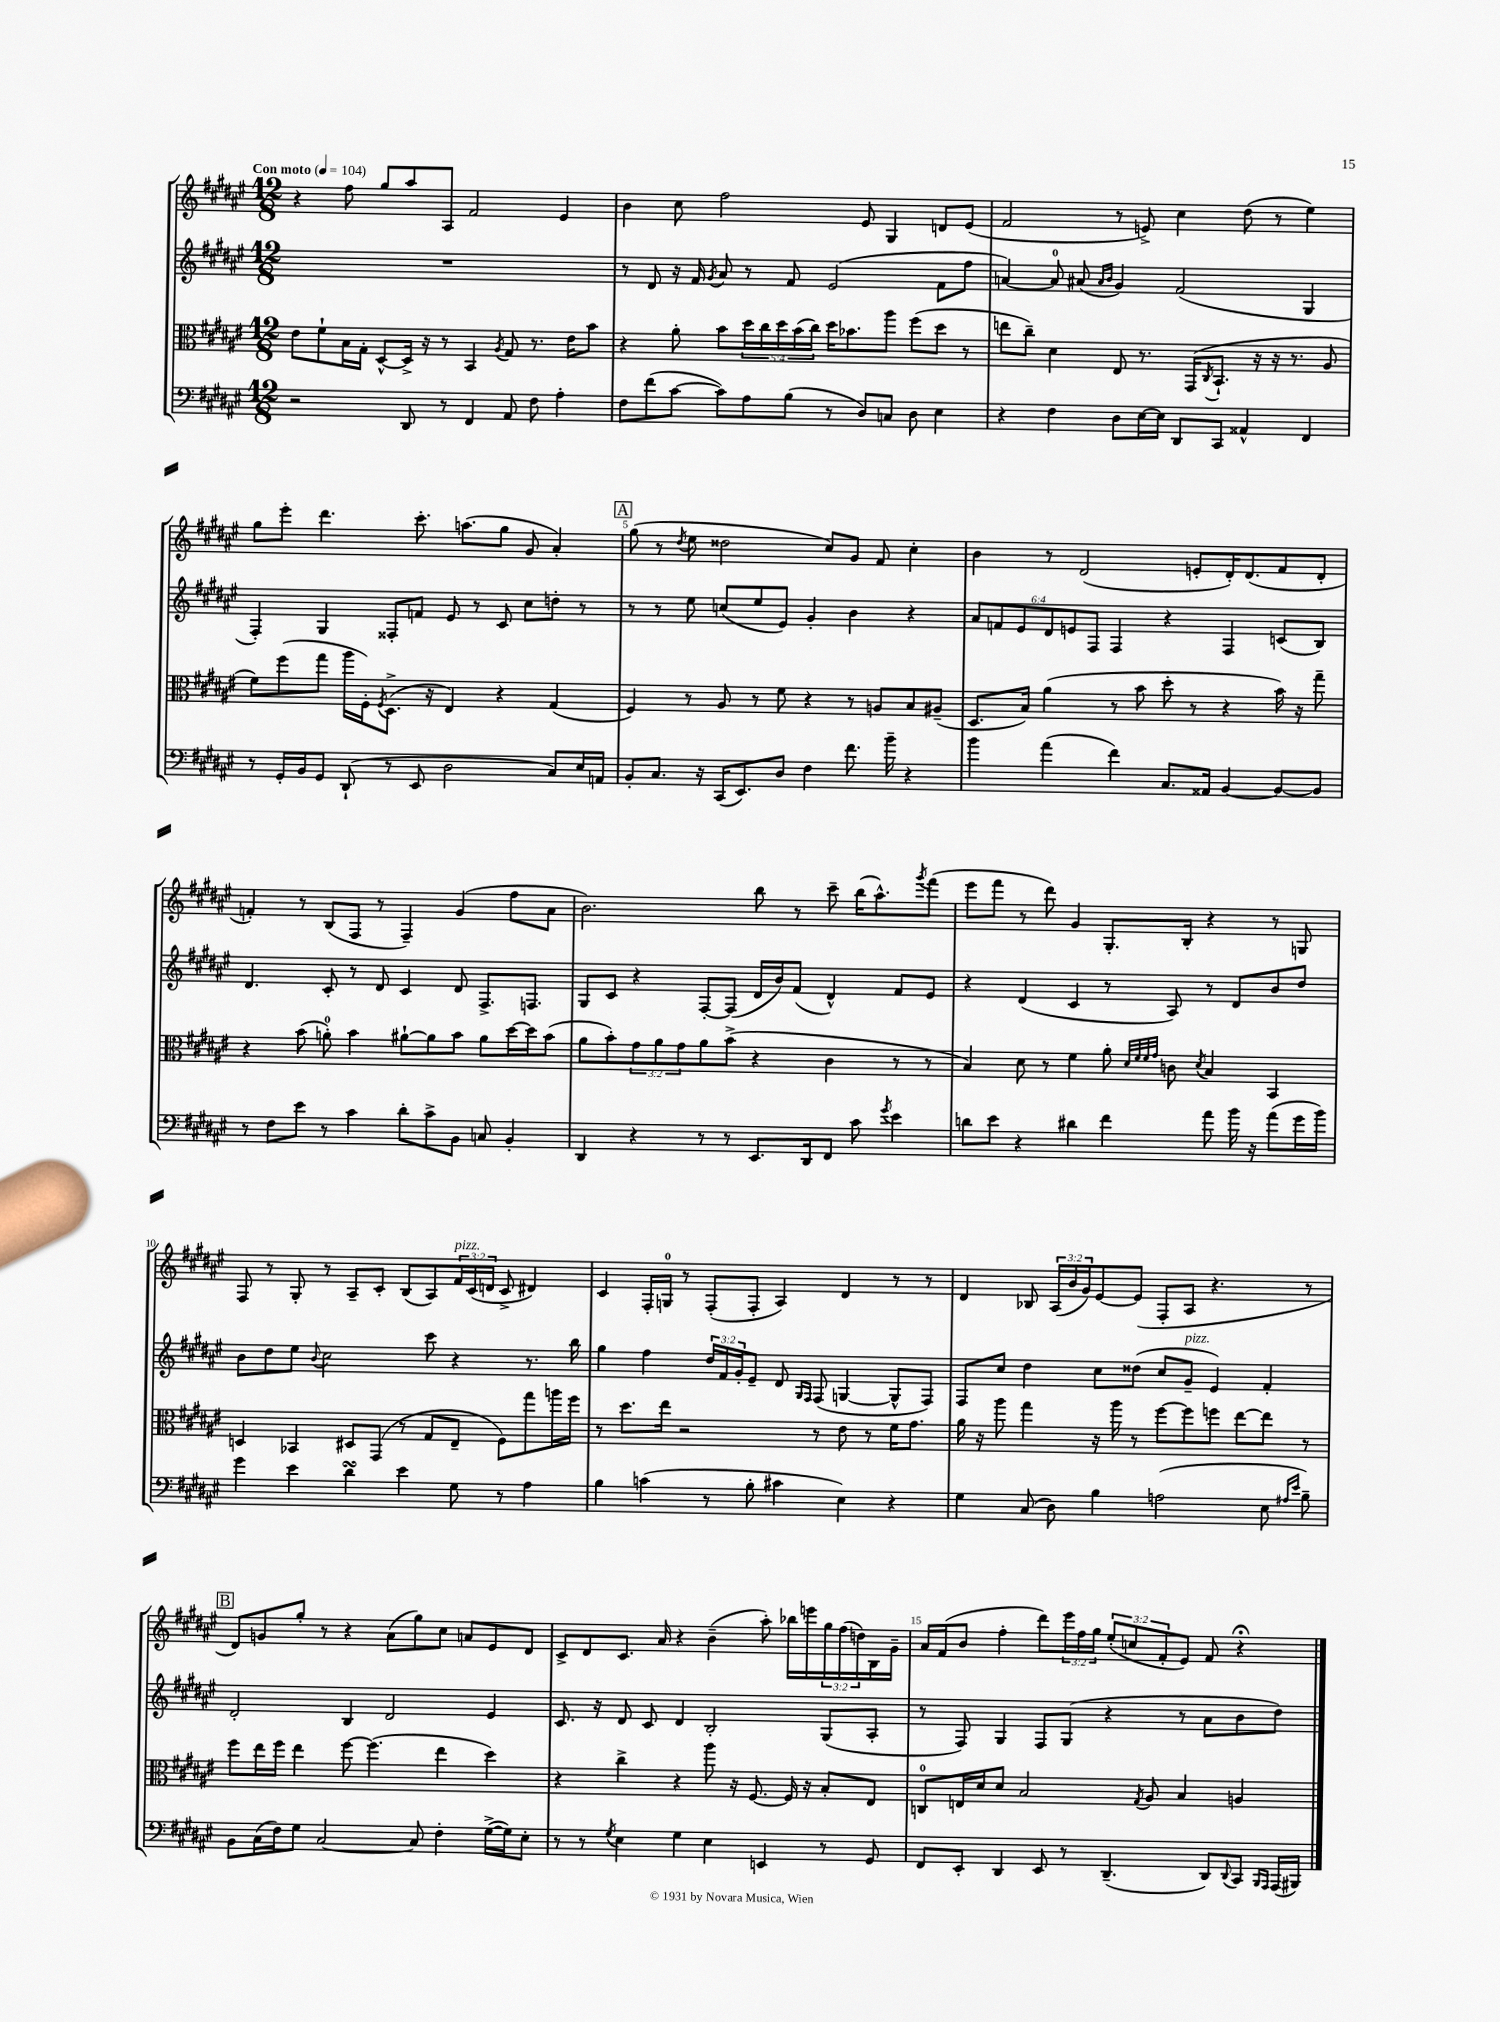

**kern	**kern	**kern	**kern
*part4	*part3	*part2	*part1
*staff4	*staff3	*staff2	*staff1
*clefF4	*clefC3	*clefG2	*clefG2
*k[f#c#g#d#a#e#]	*k[f#c#g#d#a#e#]	*k[f#c#g#d#a#e#]	*k[f#c#g#d#a#e#]
*M12/8	*M12/8	*M12/8	*M12/8
*MM104	*MM104	*MM104	*MM104
=1	=1	=1	=1
!	!	!	!LO:TX:a:B:t=Con moto
2r	8e#\L	1.r	4r
.	8f#`\	.	.
.	16B\L	.	8ff#\
.	16G#'\JJ	.	.
.	[8D#^^/L	.	8gg#/L
8DD#/	16D#^/Jk]	.	8aa#/
.	16r	.	.
8r	8r	.	8A#/J
4FF#/	4BB/	.	2f#/
.	8qA#/	.	.
8AA#/	8G#/	.	.
8F#\	8.r	.	.
4A#'\	.	.	4e#/
.	16e#\KL	.	.
.	8b\J	.	.
=2	=2	=2	=2
8F#\L	4r	8r	4b\
(8f#\	.	8d#/	.
[8c#\J	8a#'\	16r	8cc#\
.	.	16f#/	.
.	.	8qg#/	.
8c#\L])	8b\L	8a#/	2ff#\
8A#\	20dd#\L	8r	.
.	20cc#\	.	.
.	20dd#\	.	.
(8B\J	.	8f#/	.
.	(20b\	.	.
.	20cc#\JJ)	.	.
8r	16dd#\KL	(2e#/	.
.	8.b-X\	.	.
8D#/L)	.	.	8e#/
8Cn/J	8aa#\J	.	4G#/
8D#\	(8ff#\L	.	.
4E#\	8dd#\J	8f#\L	8dn/L
.	8r	8ff#\J	(8e#/J
=3	=3	=3	=3
4r	8een\L	[4an/)	2f#/
.	8cc#~\J)	.	.
4F#\	4d#\	8a/]	.
.	.	(8a#X/	.
.	.	16qqa#/LL	.
.	.	16qqb/JJ	.
8D#\L	8E#/	4g#/)	8r
[16E#\L	8.r	.	8en^/)
16E#\JJ]	.	.	.
8DD#/L	.	(2f#/	4cc#\
.	(16GG#/KL	.	.
.	8qC#/	.	.
8CC#/J	8.BB`/J	.	.
4AA##X^^/	.	.	(8dd#\
.	16r	.	.
.	16r	.	8r
.	8.r	.	.
4FF#/	.	4G#/	4ee#\)
.	8A#/	.	.
!!LO:LB:g=z
=4	=4	=4	=4
8r	8f#\L)	4F#'/)	8gg#\L
16GG#'/LL	(8ff#\	.	8eee#'\J
16BB/J	.	.	.
8GG#/J	8gg#\J	4G#/	4.ddd#\
(8DD#`/	16aa#\LL	.	.
.	16F#'\J)	.	.
.	8qF#/	.	.
8r	(8.D#^\J	8F##X'/L	.
8EE#/	.	8fn/J	8.ccc#'\
.	16r	.	.
2D#\	4E#/)	8e#/	.
.	.	.	(8.aan\L
.	.	8r	.
.	4r	8c#/	8gg#\J
.	.	8cc#\L	8g#/
8C#/L)	(4G#/	8ddn'\J	4a#'/)
16E#/L	.	8r	.
16AAn/JJ	.	.	.
!!LO:REH:place=s1:t=A
=5	=5	=5	=5
8BB'/L	4F#/)	8r	(8gg#\
8.C#/J	.	8r	8r
.	.	.	8qdd#/
.	8r	8ee#\	8ee#\
16r	.	.	.
(16CC#/KL	8A#/	(8ccn/L	2dd##X\
8.EE#/)	.	.	.
.	8r	8ee#/	.
8D#/J	8f#\	8e#/J)	.
4F#\	4r	4g#'/	.
.	.	.	8cc#/L)
8.f#\	8r	4b\	8g#/J
.	8An/L	.	8f#/
16b~\	.	.	.
4r	8B/	4r	4cc#'\
.	(8A#X~/J	.	.
=6	=6	=6	=6
4b\	8.D#/L	12a#/L	4b\
.	.	12fn/	.
.	.	12e#/	.
.	16B/Jk)	.	.
(4a#\	(4a#\	12d#/	8r
.	.	12en/	.
.	.	.	(2d#/
.	.	12F#/J	.
4f#\)	8r	4F#/	.
.	8b\	.	.
8.C#/L	8dd#'\	4r	.
.	8r	.	8en'/L
16AA##X/Jk	.	.	.
[4BB/	4r	4F#/	16d#'/K)
.	.	.	(8.d#/
8BB/L_	16b\)	(8cn/L	8f#/
.	16r	.	.
8BB/J]	8gg#~\	8B/J)	8d#'/J
!!LO:LB:g=z
=7	=7	=7	=7
8r	4r	4.d#/	4fn'/)
8F#\L	.	.	.
8e#\J	(8b\	.	8r
8r	8an'\)	8c#'/	(8B/L
4c#\	4b\	8r	8F#/J
.	.	8d#/	8r
8d#'\L	[8a#X`\L	4c#/	4F#~/)
8c#^\	8a#\]	.	.
8BB\J	8b\J	8d#/	(4g#/
8Cn/	8a#\L	8.F#^/L	.
4BB'/	[16dd#\L	.	8ff#\L
.	16dd#\J]	8.Fn/J	.
.	(8b\J	.	8a#\J
=8	=8	=8	=8
4DD#/	8a#\L	8G#/L	2.b\)
.	8b'\)	8c#/J	.
4r	12g#\	4r	.
.	12a#\	.	.
.	12g#\	.	.
8r	8a#\	[8F#'/L	.
8r	(8b^\J	(8F#/J]	.
8.EE#/L	4r	16d#/LL	8bb\
.	.	16b/J)	.
.	.	(8f#/J	8r
16DD#/k	.	.	.
8FF#/J	4c#\	4d#^^/)	8ccc#~\
8c#\	.	.	(16bb\KL
.	.	.	8.aa#^^\)
8qg#/	.	.	.
4e#\	8r	8f#/L	.
.	.	.	8qggg#/
.	8r	8e#/J	(8fff#\J
=9	=9	=9	=9
8dn\L	4B/)	4r	8eee#\L
8e#\J	.	.	8fff#\J
4r	8d#\	(4d#/	8r
.	8r	.	8ddd#\)
4d#X\	4f#\	4c#/	4g#/
4f#\	8a#'\	8r	8.G#'/L
.	32qqd#/LLL	.	.
.	32qqf#/	.	.
.	32qqf#/	.	.
.	32qqg#/JJJ	.	.
.	8cn\	8A#/)	.
.	.	.	16B'/Jk
.	8qd#/	.	.
8a#\	4B/	8r	4r
16b\	.	8d#/L	.
16r	.	.	.
(8a#\L	4BB/	8b/	8r
16g#\L	.	8dd#/J	8Gn/
16b\JJ)	.	.	.
!!LO:LB:g=z
=10	=10	=10	=10
4g#\	4Dn/	8b\L	8F#/
.	.	8dd#\	8r
4e#\	4BB-X/	8ee#\J	8G#'/
.	.	8qqb/	.
.	.	2cc#\	8r
4d#sSSS\	8D#X/L	.	8A#~/L
.	(8GG#/J	.	8c#'/J
4e#\	8r	.	(8B/L
.	8G#/L	8ccc#\	8A#/)
!	!	!	!LO:TX:a:i:t=pizz.
8G#\	8E#~/J	4r	24f#/L
.	.	.	(24c#/
.	.	.	24dn/JJ
8r	8F#\L)	.	8c#^/
4A#\	8gg#\	8.r	4d#X/)
.	16aan\L	.	.
.	16ff#\JJ	16bb\	.
=11	=11	=11	=11
4B\	8r	4gg#\	4c#/
.	8.dd#\L	.	.
(4cn\	.	4ff#\	16F#'/LL
.	16ee#\Jk	.	16Gn/JJ
.	2r	.	8r
8r	.	24dd#/LL	(8F#'/L
.	.	24f#/	.
.	.	24g#'/J	.
8B'\	.	8e#~/J	8F#'/J
4c#X\	.	8d#/	4A#/)
.	.	16qqG#/LL	.
.	.	16qqF#/JJ	.
.	8r	(8F#/	.
4E#\)	8e#\	[4Gn/	4d#/
.	8r	.	.
4r	16f#\KL	8G^^/L]	8r
.	8.g#\J	.	.
.	.	8F#/J)	8r
=12	=12	=12	=12
4G#\	16a#\	8F#/L	4d#/
.	16r	.	.
.	8aa#\	8cc#/J	.
(8C#/	4gg#\	4dd#\	8B-X/
8D#\)	.	.	(24A#/LL
.	.	.	24b/
.	.	.	24g#/J)
4B\	16r	8cc#\L	[8e#/
.	16aa#\	.	.
.	8r	(8dd##X\J	(8e#/J]
(2An\	[8ff#\L	8cc#/L	8F#'/L
!	!	!LO:TX:a:i:t=pizz.	!
.	8ff#\]	8g#~/J	8A#/J
.	8ffn\J	4e#/)	4.r
.	[8ee#\L	.	.
8E#\	8ee#\J]	4f#'/	.
16qqA#X/LL	.	.	.
16qqe#/JJ	.	.	.
8B~\)	8r	.	8r
!!LO:LB:g=z
!!LO:REH:place=s1:t=B
=13	=13	=13	=13
8BB\L	8ff#\L	2d#'/	8d#/L)
(16C#\L	16ee#\L	.	8gn/
16F#\J)	16ff#\JJ	.	.
8G#\J	4ee#\	.	8gg#'/J
[2C#/	.	.	8r
.	[8ff#\	4B/	4r
.	(4.ff#\]	.	.
.	.	2d#/	(8a#\L
8C#/]	.	.	8gg#\)
4F#'\	4ee#\	.	8cc#\J
.	.	.	8an/L
([16G#^\LL	4dd#\)	4e#/	8e#/
16G#\J])	.	.	.
8E#'\J	.	.	8d#/J
=14	=14	=14	=14
8r	4r	8.c#/	8c#^/L
8r	.	.	8d#/
.	.	16r	.
8qG#/	.	.	.
4E#\	4cc#^\	8d#/	8.c#/J
.	.	8c#/	.
.	.	.	16a#/
4G#\	4r	4d#/	4r
4E#\	8aa#\	2B'/	(4b~\
.	16r	.	.
.	[8.F#/	.	.
4EEn/	.	.	8aa#'\)
.	16F#/]	.	16bb-X\LL
.	16r	.	16eeen\
8r	8B'/L	(8G#/L	24gg#\
.	.	.	(24ff#\
.	.	.	24ddn\)
8GG#/	8E#/J	8A#'/J	16B\
.	.	.	16g#~\JJ
=15	=15	=15	=15
8FF#/L	8Cn/L	8r	16a#/LL
.	.	.	(16f#/J
8EE#'/J	16En/L	8F#/)	8b/J
.	16d#/J	.	.
4DD#/	8d#/J	4G#/	4ff#'\
.	2B/	.	.
8EE#/	.	8F#/L	8ddd#\L)
8r	.	(8G#/J	24eee#\L
.	.	.	24ff#\
.	.	.	24gg#\JJ
(4.DD#~/	.	4r	(12ee#'/L
.	.	.	12ccn/
.	8qG#/	.	.
.	8A#/	.	.
.	.	.	12f#'/
.	4B/	8r	8e#/J)
8DD#/L)	.	8a#\L	8f#/
8qqDD#/	.	.	.
8CC#/J	4An/	8b\	4r;<
16qqBBB/LL	.	.	.
16qqAAA#/JJ	.	.	.
(16AAA#/LL	.	8dd#\J)	.
16BBB#X/JJ)	.	.	.
==	==	==	==
*-	*-	*-	*-
